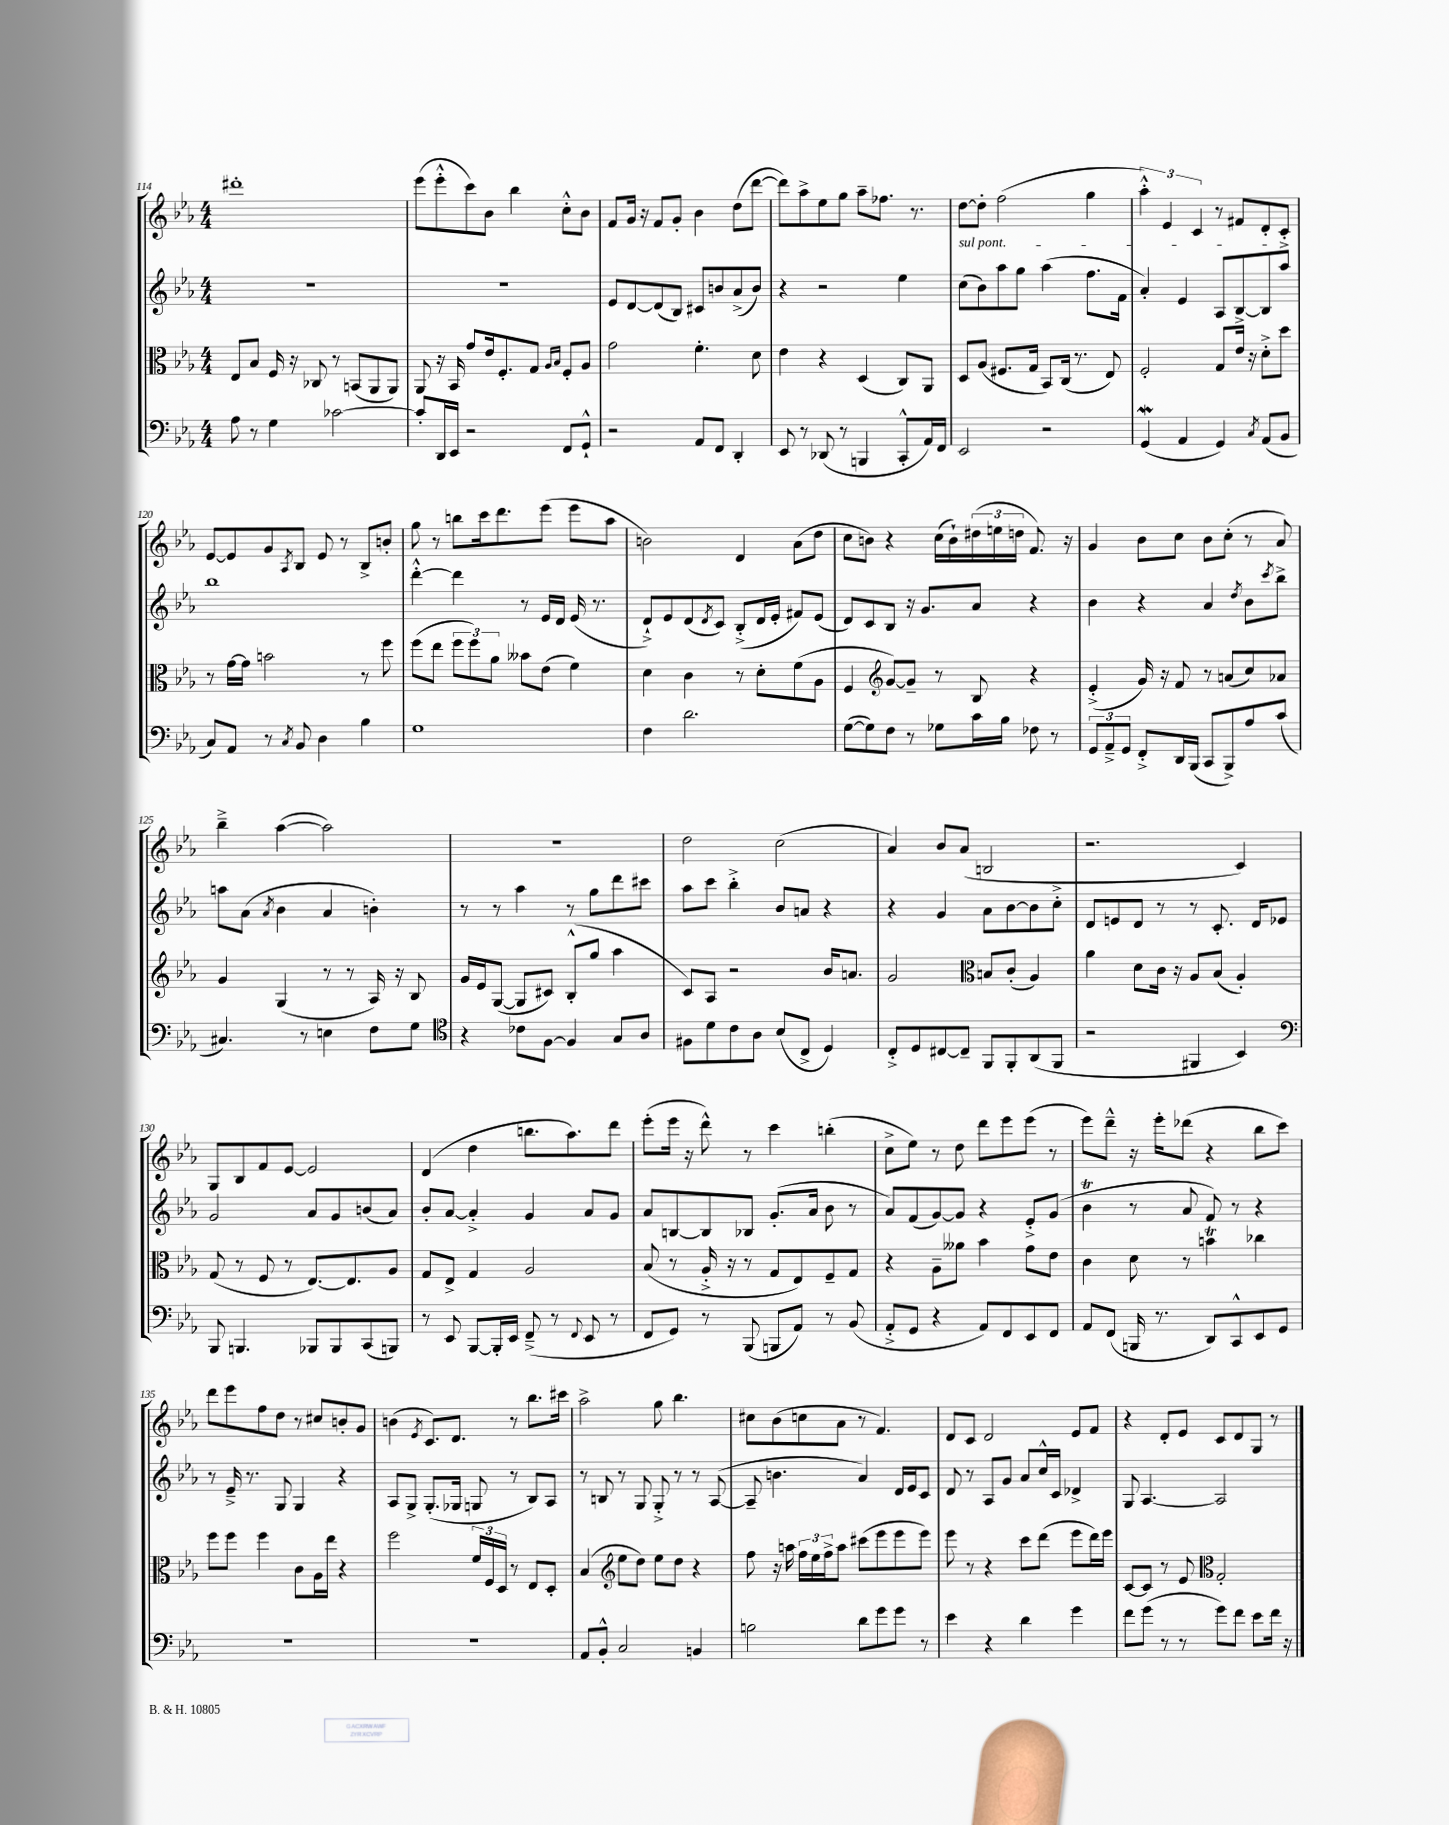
<<
\new StaffGroup <<
\new Staff = "s0" {
    \clef treble \key ees \major \numericTimeSignature \time 4/4
    dis'''1-. |
    ees'''8( ees'''8-.-^ c'''8) bes'8 bes''4 c''8-.-^ bes'8 |
    f'8 g'16 r16 f'8 g'8-. bes'4 d''8( d'''8~ |
    d'''8) aes''8-> ees''8 g''8 aes''8-- fes''8. r8. |
    d''8~ d''8-. f''2( g''4 |
    \tuplet 3/2 { aes''4-.-^) ees'4 c'4 } r8 fis'8 d'8-. c'8-.-> |
    ees'8~ ees'8 g'8 \acciaccatura { aes8 } bes8 ees'8 r8 bes8-> b'8-. |
    g''8 r8 b''8 c'''16 d'''8. ees'''8( ees'''8 aes''8 |
    b'2) d'4 aes'8( d''8 |
    c''8 b'8) r4 c''16( b'16-!) \tuplet 3/2 { dis''16( e''16 d''16 } f'8.) r16 |
    g'4 bes'8 c''8 bes'8 c''8-.( r8 aes'8) |
    bes''4---> aes''4~( aes''2) |
    R1 |
    d''2 c''2( |
    aes'4) bes'8 aes'8( b2 |
    r2. c'4) |
    g8 bes8 f'8 ees'8~ ees'2 |
    d'4( d''4 b''8. aes''8.) d'''8 |
    ees'''8-.( ees'''16 r16 d'''8-^) r8 c'''4 b''4-.( |
    c''8-> ees''8) r8 d''8 d'''8 ees'''8 ees'''8( r8 |
    ees'''8) d'''8---^ r16 ees'''16-. des'''8( r4 bes''8 c'''8) |
    d'''8 ees'''8 f''8 d''8 r8 cis''8 b'8-. g'8 |
    b'4( \acciaccatura { ees'8 } c'8.) d'8. r8 bes''8. cis'''16 |
    aes''2-> g''8 bes''4. |
    cis''8 bes'8( c''8 aes'8 r8 f'4.) |
    d'8 c'8 d'2 ees'8 f'8 |
    r4 d'8-. ees'8 c'8 d'8 g8 r8 \bar "|." |
}
\new Staff = "s1" {
    \clef treble \key ees \major \numericTimeSignature \time 4/4
    R1 |
    R1 |
    ees'8 d'8~ d'8( bes8) cis'8 b'8 aes'8->( b'8) |
    r4 r2 ees''4 |
    \once \override TextSpanner.bound-details.left.text = \markup { \italic "sul pont." } c''8\startTextSpan( bes'8) aes''8 g''8 aes''4( f''8. f'16 |
    aes'4-.) ees'4 aes8 bes8~-> bes8 aes''8\stopTextSpan |
    bes''1 |
    d'''4~-.-^ d'''4 r8 ees'16 d'16 ees'16( r8. |
    d'8-!->) ees'8 d'8( \acciaccatura { d'8 } c'8) bes8-.->( d'16 ees'16-. fis'8) ees'8( |
    d'8) c'8 bes8 r16 g'8. aes'8 r4 |
    bes'4 r4 aes'4 \acciaccatura { d''8 } bes'8 \acciaccatura { c'''8 } bes''8-> |
    a''8 aes'8( \acciaccatura { aes'8 } bes'4 aes'4 b'4-.) |
    r8 r8 aes''4 r8 g''8 d'''8 cis'''8 |
    aes''8 c'''8 bes''4-.-> bes'8 a'8 r4 |
    r4 g'4 aes'8 bes'8~ bes'8 c''8-.-> |
    d'8 e'8 d'8 r8 r8 c'8.-. d'16 ees'8 |
    g'2 aes'8 g'8 b'8( aes'8) |
    bes'8-. aes'8~ aes'4-.-> g'4 aes'8 g'8 |
    aes'8 b8~ b8 bes8 g'8.-.( aes'16 bes'8 r8 |
    aes'8) f'8( g'8~) g'8 r4 ees'8-.-> g'8( |
    bes'4\trill r8 aes'8 f'8) r8 r4 |
    r8 ees'16---> r8. g8 g4 r4 |
    aes8 g8-> g8.-.( ges16 g8 r8 bes8) aes8 |
    r8 b8 r8 g8 g8-.-> r8 r8 aes8~( |
    aes8-- b'4. aes'4) d'16 ees'16 c'8 |
    d'8 r8 aes8 g'8 aes'8 c''16-^ c'16 des'4-> |
    g8 aes4.~ aes2 \bar "|." |
}
\new Staff = "s2" {
    \clef alto \key ees \major \numericTimeSignature \time 4/4
    ees8 bes8 f16 r16 ces8 r8 b,8( aes,8 aes,8) |
    aes,8 r16 bes,16 g'8 ees'16 f8.-. g8 \grace { aes16 bes16 } f8-. aes8 |
    g'2 f'4.-. d'8 |
    ees'4 r4 d4( c8) aes,8 |
    d8 aes8( fis8. g16 bes,8) c16( r8. ees8) |
    f2-. g8 ees'16 r16 d'8-.-> d''8 |
    r8 g'16~ g'16 b'2 r8 f''8 |
    f''8( ees''8 \tuplet 3/2 { f''8 f''8) aes'8 } beses'8 ees'8( f'4) |
    d'4 c'4 r8 d'8-. f'8( aes8 |
    f4 \clef treble g'8~) g'8-- r8 bes8 r4 |
    ees'4-.->( g'16) r16 f'8 r8 a'8( c''8) aes'8 |
    g'4 g4( r8 r8 aes16) r16 bes8 |
    g'16 ees'16 g8~( g8 cis'8) bes8-.-^( g''8 aes''4 |
    c'8) aes8 r2 bes'16 a'8. |
    g'2 \clef alto b8 c'8-.( aes4) |
    aes'4 d'8 c'16 r16 aes8 bes8( aes4-.) |
    g8( r8 f8 r8 ees8.~) ees8. aes8 |
    g8 ees8-> g4 aes2 |
    bes8( r8 aes16-.-> r16 r8 g8 ees8) f8-- g8 |
    r4 aes8-- aeses'8 bes'4 g'8 ees'8 |
    c'4 d'8 r8 b'4\trill ces''4 |
    f''8 f''8 f''4 c'8 aes16 ees''16 r4 |
    f''2 \tuplet 3/2 { f'16 f16 d16 } r8 ees8 d8-. |
    bes4( \clef treble ees''8 d''8) ees''8 d''8 r4 |
    f''8 r16 a''16 \tuplet 3/2 { f''16 ees''16 f''16-> } a''8 cis'''8( ees'''8 ees'''8 ees'''8) |
    ees'''8 r8 r4 c'''8 d'''8( ees'''8 d'''16) ees'''16 |
    c'8~ c'8 r8 ees'8 \clef alto g2-. \bar "|." |
}
\new Staff = "s3" {
    \clef bass \key ees \major \numericTimeSignature \time 4/4
    aes8 r8 g4 ces'2~ |
    ces'8-. d,16 ees,16 r2 f,8 g,8-!-^ |
    r2 aes,8 f,8 d,4-. |
    ees,8 r8 des,8( r8 b,,4 c,8-.-^ aes,16) f,16 |
    ees,2 r2 |
    g,4\mordent( aes,4 g,4) \acciaccatura { c8 } aes,8( bes,8 |
    c8) aes,8 r8 \acciaccatura { c8 } bes,8 d4 bes4 |
    g1 |
    f4 d'2. |
    g8~( g8) f8 r8 ges8 c'16 bes16 fes8 r8 |
    \tuplet 3/2 { g,8 aes,8---> g,8 } f,8-.-> d,16 bes,,16( c,8 bes,,8->) aes8 c'8( |
    cis4.) r8 e4 f8 g8 |
    \clef tenor r4 ces'8 f8~ f4 g8 aes8 |
    fis8 d'8 c'8 aes8 bes8( c8-> d4) |
    c8-.-> d8 cis8~ cis8-- f,8 f,8-. aes,8( f,8 |
    r2 fis,4 bes,4) |
    \clef bass bes,,8 b,,4. bes,,8 bes,,8 c,8( b,,8) |
    r8 ees,8 bes,,8~ bes,,16-. ees,16 f,8--->( r8 \appoggiatura { f,8 } ees,8 r8 |
    f,8 g,8) r8 bes,,8( b,,8 aes,8) r8 bes,8( |
    aes,8-.-> g,8 r4 aes,8) f,8 ees,8 f,8 |
    aes,8 f,8( b,,16 r8. d,8) c,8-^ ees,8 g,8 |
    R1 |
    R1 |
    aes,8 bes,8-.-^ c2 b,4 |
    b2 d'8 g'8 g'8 r8 |
    ees'4 r4 d'4 g'4 |
    f'8 g'8( r8 r8 g'8) f'8 ees'8 f'16 r16 \bar "|." |
}
>>
>>
\layout { \context { \Score currentBarNumber = #114 } }
